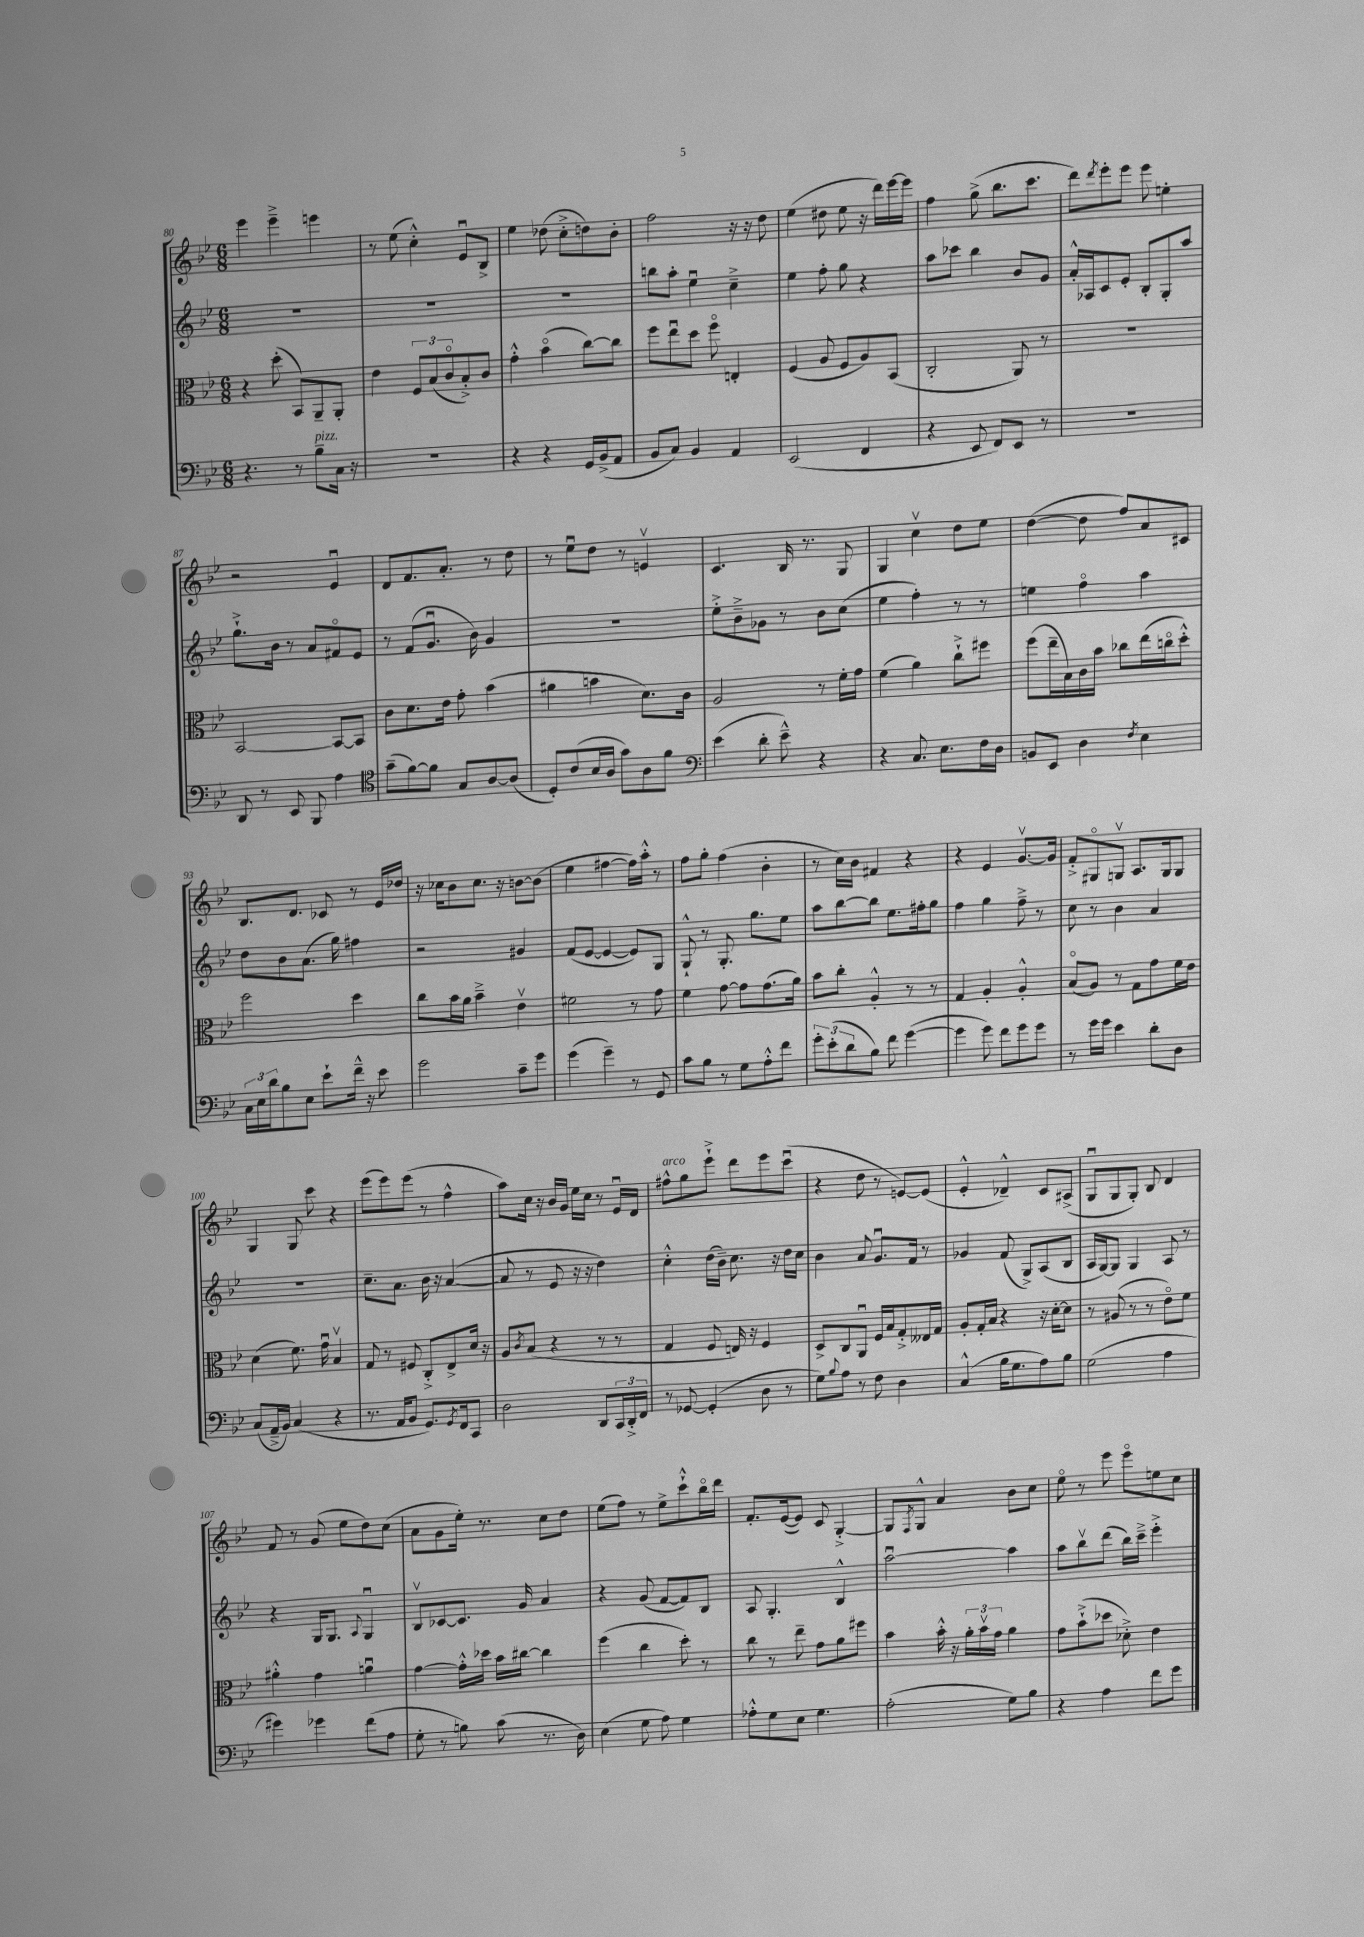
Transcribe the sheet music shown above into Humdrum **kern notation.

**kern	**kern	**kern	**kern
*part4	*part3	*part2	*part1
*staff4	*staff3	*staff2	*staff1
*clefF4	*clefC3	*clefG2	*clefG2
*k[b-e-]	*k[b-e-]	*k[b-e-]	*k[b-e-]
*M6/8	*M6/8	*M6/8	*M6/8
=80	=80	=80	=80
4.r	4r	2.r	4eee-\
.	(8dd'\	.	4eee-~^\
8r	8BB-/L)	.	.
!LO:TX:a:i:t=pizz.	!	!	!
8B-~\L	8AA~/	.	4eeen\
16C\Jk	8AA'/J	.	.
16r	.	.	.
=81	=81	=81	=81
2.r	4e-\	2.r	8r
.	.	.	(8ee-\
.	12F/L	.	4cc'^^\)
.	(12B-/	.	.
.	12c/	.	.
.	8B-'^/)	.	8e-u/L
.	8c/J	.	8B-^/J
=82	=82	=82	=82
4r	4g'^^\	2.r	4ee-\
4r	(4b-\	.	(8dd-X\
.	.	.	8cc'^\L
16GG/LL	[8cc\L)	.	8ddn\)
(16BB-^/J	.	.	.
8AA/J	8cc\J]	.	8b-'\J
=83	=83	=83	=83
8BB-/L	8ff\L	8bbn\L	2ff\
8C/J)	8ee-u\	8aa'\J	.
4BB-/	8dd\J	4ee-u\	.
.	8ff\	.	.
4AA/	4En'/	4cc~^\	16r
.	.	.	16r
.	.	.	8dd\
=84	=84	=84	=84
(2EE-/	(4F/	4ee-\	(4ee-\
.	8A/	8ff'\	8dd#X\
.	8F/L	8gg\	8ee-\
4FF/	8A/)	4r	16r
.	.	.	16ddd\LL)
.	(8BB-/J	.	[16eee-\
.	.	.	16eee-\JJ]
=85	=85	=85	=85
4r	2C'/	8aa\L	4ff\
.	.	8ccc-X\J	.
8EE-/	.	4bb-\	(8gg^\
8FF/L)	.	.	8.bb-\L
8EE-/J	8AA/)	8b-/L	.
.	.	.	8.ccc\J
8r	8r	8g/J	.
=86	=86	=86	=86
2.r	2.r	16a'^^/LL	8ddd\L)
.	.	16A-X/J	.
.	.	.	8qddd/
.	.	8c/	8eee-'\
.	.	8e-'/J	8eee-\J
.	.	8B-'/L	8eee-\
.	.	8G'/	4een'\
.	.	8aa/J	.
!!LO:LB:g=z
=87	=87	=87	=87
8DD/	[2BB-/	8.gg`^\L	2r
8r	.	.	.
.	.	16b-\Jk	.
8EE-/	.	8r	.
8BBB-/	.	8a/L	.
4A\	8BB-/L_	8f#X/	4e-u/
.	8BB-/J]	8e-/J	.
=88	=88	=88	=88
*clefC4	*	*	*
(8g~\L	8c\L	8r	8d/L
[8f\)	8.d\	(8f/L	8.f/
8f\J]	.	8.gu/J	.
.	16e-\Jk	.	8.a'/J
8G/L	8g'\	.	.
.	.	16b-\)	.
[8A/	(4b-\	4g/	8r
(8A/J]	.	.	8dd\
=89	=89	=89	=89
8D'/L)	4a#X\	2.r	8r
(8c/	.	.	8ee-u\L
16B-/L	4bn\	.	8dd\J
16A/JJ	.	.	.
8g\L)	.	.	8r
8A\	8.d\L)	.	4env/
8f\J	.	.	.
.	16c\Jk	.	.
=90	=90	=90	=90
*clefF4	*	*	*
(4e-\	2A/	8ee-'^\L	4.c/
.	.	8b-~^\	.
8d'\	.	8g-X\J	.
8e-~^^\)	.	8r	16B-/
.	.	.	8.r
4r	8r	8b-\L	.
.	16f'\LL	(8cc\J	8G/
.	16g\JJ	.	.
=91	=91	=91	=91
4r	(4f\	4ee-\	4G/
8.C/	4a\)	4ff'\)	4ccv\
8.E-\L	.	.	.
.	8cc`^\L	8r	8dd\L
16F\L	8ff#X\J	8r	8ee-\J
16D\JJ	.	.	.
=92	=92	=92	=92
8BBn/L	(8ff\L	4een\	([4dd\
8EE-/J	16ee-~\L	.	.
.	16B-\)	.	.
4D\	16c\	4ff\	8dd\]
.	16b-\JJ	.	.
.	8cc-X\L	.	8ff/L)
8qF/	.	.	.
4E-\	(16ee-\L	4aa\	8a/
.	16ccn\J	.	.
.	8dd'^^\J)	.	8c#X/J
!!LO:LB:g=z
=93	=93	=93	=93
24C\LL	2ff\	8dd\L	8.B-/L
24E-\	.	.	.
24d\J	.	.	.
8B-\	.	8b-\	.
.	.	.	8.d/J
8E-\J	.	(8.a\J	.
8e-`\L	.	.	8c-X/
.	.	16gg\)	.
16f~^^\Jk	4dd\	4ff#X\	8r
16r	.	.	.
8e-\	.	.	16e-/LL
.	.	.	16dd-X/JJ
=94	=94	=94	=94
2g\	8cc\L	2r	16r
.	.	.	16cc-X\KL
.	16b-\L	.	8b-\
.	16a\JJ	.	.
.	4b-~^\	.	8.cc-\J
.	.	.	16r
8c~\L	4e-v\	4g#X/	[8bn\L
8g\J	.	.	(8b\J]
=95	=95	=95	=95
(4g\	2f#X\	(8f/L	4ee-\
.	.	[8e-/J	.
4g~\)	.	4e-/_	[4ff#X\
8r	8r	8e-/L])	16ff#\LL])
.	.	.	16aa'^^\JJ
8GG/	8g\	8G/J	8r
=96	=96	=96	=96
8c\L	4f\	8G`^^/	8ff\L
8B-\J	.	8r	8gg'\J
8r	[8g\	8.G'/	(4ff\
8G\L	8g\L]	.	.
.	.	8.gg\L	.
8A'^^\	(8.g\	.	4b-'\
8f\J	.	8ee-\J	.
.	16a\Jk)	.	.
=97	=97	=97	=97
12g'\L	8b-\L	8aa\L	8r
(12e-'\	.	.	.
.	8cc'\J	[8bb-\	16cc\LL)
12d\	.	.	.
.	.	.	16b-\JJ
8B-\J)	4A'^^/	8bb-\J]	4f#X/
8f\	.	8.ee-\L	.
([4g\	8r	.	4r
.	.	16ff#X'\k	.
.	8r	8gg\J	.
=98	=98	=98	=98
4g\]	4G/	4ff\	4r
8g\)	4A'/	4gg\	4e-/
8f\L	.	.	.
8g\	4A'^^/	8ff~^\	[8.gv/L
8g\J	.	8r	.
.	.	.	16g/Jk]
=99	=99	=99	=99
8r	(8B-/L	8cc\	8f'^/L
16g\LL	8A/J)	8r	8G#X/
16g\JJ	.	.	.
4e-\	8r	4b-\	8Gnv/J
.	8G\L	.	8.A/L
8d'\L	8g\	4a/	.
.	.	.	16G/k
8D\J	16f\L	.	8G/J
.	16e-\JJ	.	.
!!LO:LB:g=z
=100	=100	=100	=100
(8C/L	(4d\	2.r	4G/
16AA~^/L	.	.	.
16BB-/JJ)	.	.	.
(4C/	8.f\)	.	8G/
.	.	.	8ccc\
.	16gu\	.	.
4r	4B-v/	.	4r
=101	=101	=101	=101
8.r	8G/	8.cc~\L	(8eee-\L
.	8r	.	8eee-\)
16AA/KL	.	8.a\J	.
8BB-/J	8F#X/	.	(8eee-\J
8.GG/L)	8C'^/L	16b-\	8r
.	.	16r	.
.	8E-^/	([4a/	4ff^^\
8qGG/	.	.	.
16FF/k	.	.	.
8CC/J	16d/Jk	.	.
.	16r	.	.
=102	=102	=102	=102
2D\	8A/L	8a/]	8aa\L)
.	8qc/	.	.
.	(8B-/J	8r	16cc\Jk
.	.	.	16r
.	4r	8e-/	16b-/LL
.	.	.	16g/JJ
.	.	16r	16ee-\LL
.	.	16r	16cc\JJ
8DD/L	8r	4dd\)	8r
24CC/L	8r	.	16e-u/LL
24DD'^/	.	.	.
.	.	.	16d/JJ
24FF/JJ	.	.	.
=103	=103	=103	=103
!	!	!	!LO:TX:a:i:t=arco
8r	4G/	4cc'^^\	8ff#X^^\L
[8GG-X/	.	.	8gg\
(4GG-'/]	8F/	(16dd\LL	8eee-`^\J
.	.	16b-~\JJ)	.
.	16En/)	8.cc\	8ddd\L
.	16r	.	.
8D\	4F/	.	8eee-\
.	.	16r	.
8r	.	16dd\LL	(8cccu\J
.	.	16cc\JJ	.
=104	=104	=104	=104
8G\L)	8D^/L	4b-\	4r
8qqB-/	.	.	.
8A\J	8C/	.	.
8r	8AAu/J	8a/	8dd\
8F\	16F/LL	8.gu/L	8r
.	16B-/J	.	.
4D\	8G'^/	.	[8en/L)
.	.	16f/Jk	.
.	16E--X/L	8r	(8e/J]
.	16G/JJ	.	.
=105	=105	=105	=105
(4C^^/	8A'/L	4g-X/	4e-'^^/
.	16G'/L	.	.
.	16B-/JJ	.	.
16B-\KL	4r	(8f/	4d-X~^^/)
8.G\	.	.	.
.	.	8G^/L)	.
8A\)	16r	(8A/	8c/L
.	[16d'\KL	.	.
8B-\J	8d\J]	8B-/J	(8A#X^/J
=106	=106	=106	=106
(2G\	8r	16A/LL	8Gu/L
.	.	[16G/J)	.
.	(8A#X/	8G/J]	8G/
.	8r	4G/	8G'/J)
.	8r	.	8B-/
4A\	8e-\L)	8A/	4d/
.	8f\J	8r	.
!!LO:LB:g=z
=107	=107	=107	=107
4g#X\)	4a#X'^^\	4r	8f/
.	.	.	8r
4g-X\	4g\	16G/KL	(8g/
.	.	8.G/J	.
.	.	.	8ee-\L
.	.	8qqA/	.
(8f\L	4anu\	4Gu/	8dd\)
8A\J	.	.	(8cc\J
=108	=108	=108	=108
8G'\	[4g\	8B-v/L	8a\L
8r	.	[8c-X/	8g\
8Bn\)	16g'^^\LL]	8.c-/J]	16ee-'\Jk)
.	16dd-X\JJ	.	8.r
(8c\	16b-\LL	.	.
.	[16cc#X\JJ	16g/	.
8.r	4cc#\]	4a/	8cc\L
.	.	.	8dd\J
16D\)	.	.	.
=109	=109	=109	=109
(4E-\	(4ff\	4r	(8ee-\L
.	.	.	8ff\J)
8G\	4cc\	(8g/	8r
8A\)	.	[8f/L	8ee-^\L
4G\	8dd'\)	8f/])	8ccc`^^\
.	8r	8B-/J	16bb-\L
.	.	.	16ddd\JJ
=110	=110	=110	=110
8A-X'^^\L	8cc\	8A/	8.f'/L
8G\	8r	4.G'/	.
.	.	.	([16e-/k
8E-\J	8ee-~\	.	8e-/J])
4.G\	8g\L	.	8c/
.	8a\	4B-^^/	[4G'^/
.	8ff#X\J	.	.
=111	=111	=111	=111
(2A'\	4b-\	[2aau\	8G/L]
.	.	.	8qF/
.	.	.	8G^^/J
.	16b-'^^\	.	4a/
.	16r	.	.
.	24a'\LL	.	.
.	24b-v\	.	.
.	24g\JJ	.	.
8G\L)	4a\	4aa\]	8b-\L
8B-\J	.	.	8cc\J
=112	=112	=112	=112
4r	8g\L	8aa\L	8ee-\
.	(8b-`^\	8bb-v\	8r
4A\	8dd-X\J	(8ddd\J	8eee-\
.	8d-X'^\)	16bb-\LL)	8eee-\L
.	.	16ccc~^\JJ	.
8f\L	4e-\	4eee-'^\	8een\
8g\J	.	.	8cc\J
==	==	==	==
*-	*-	*-	*-
